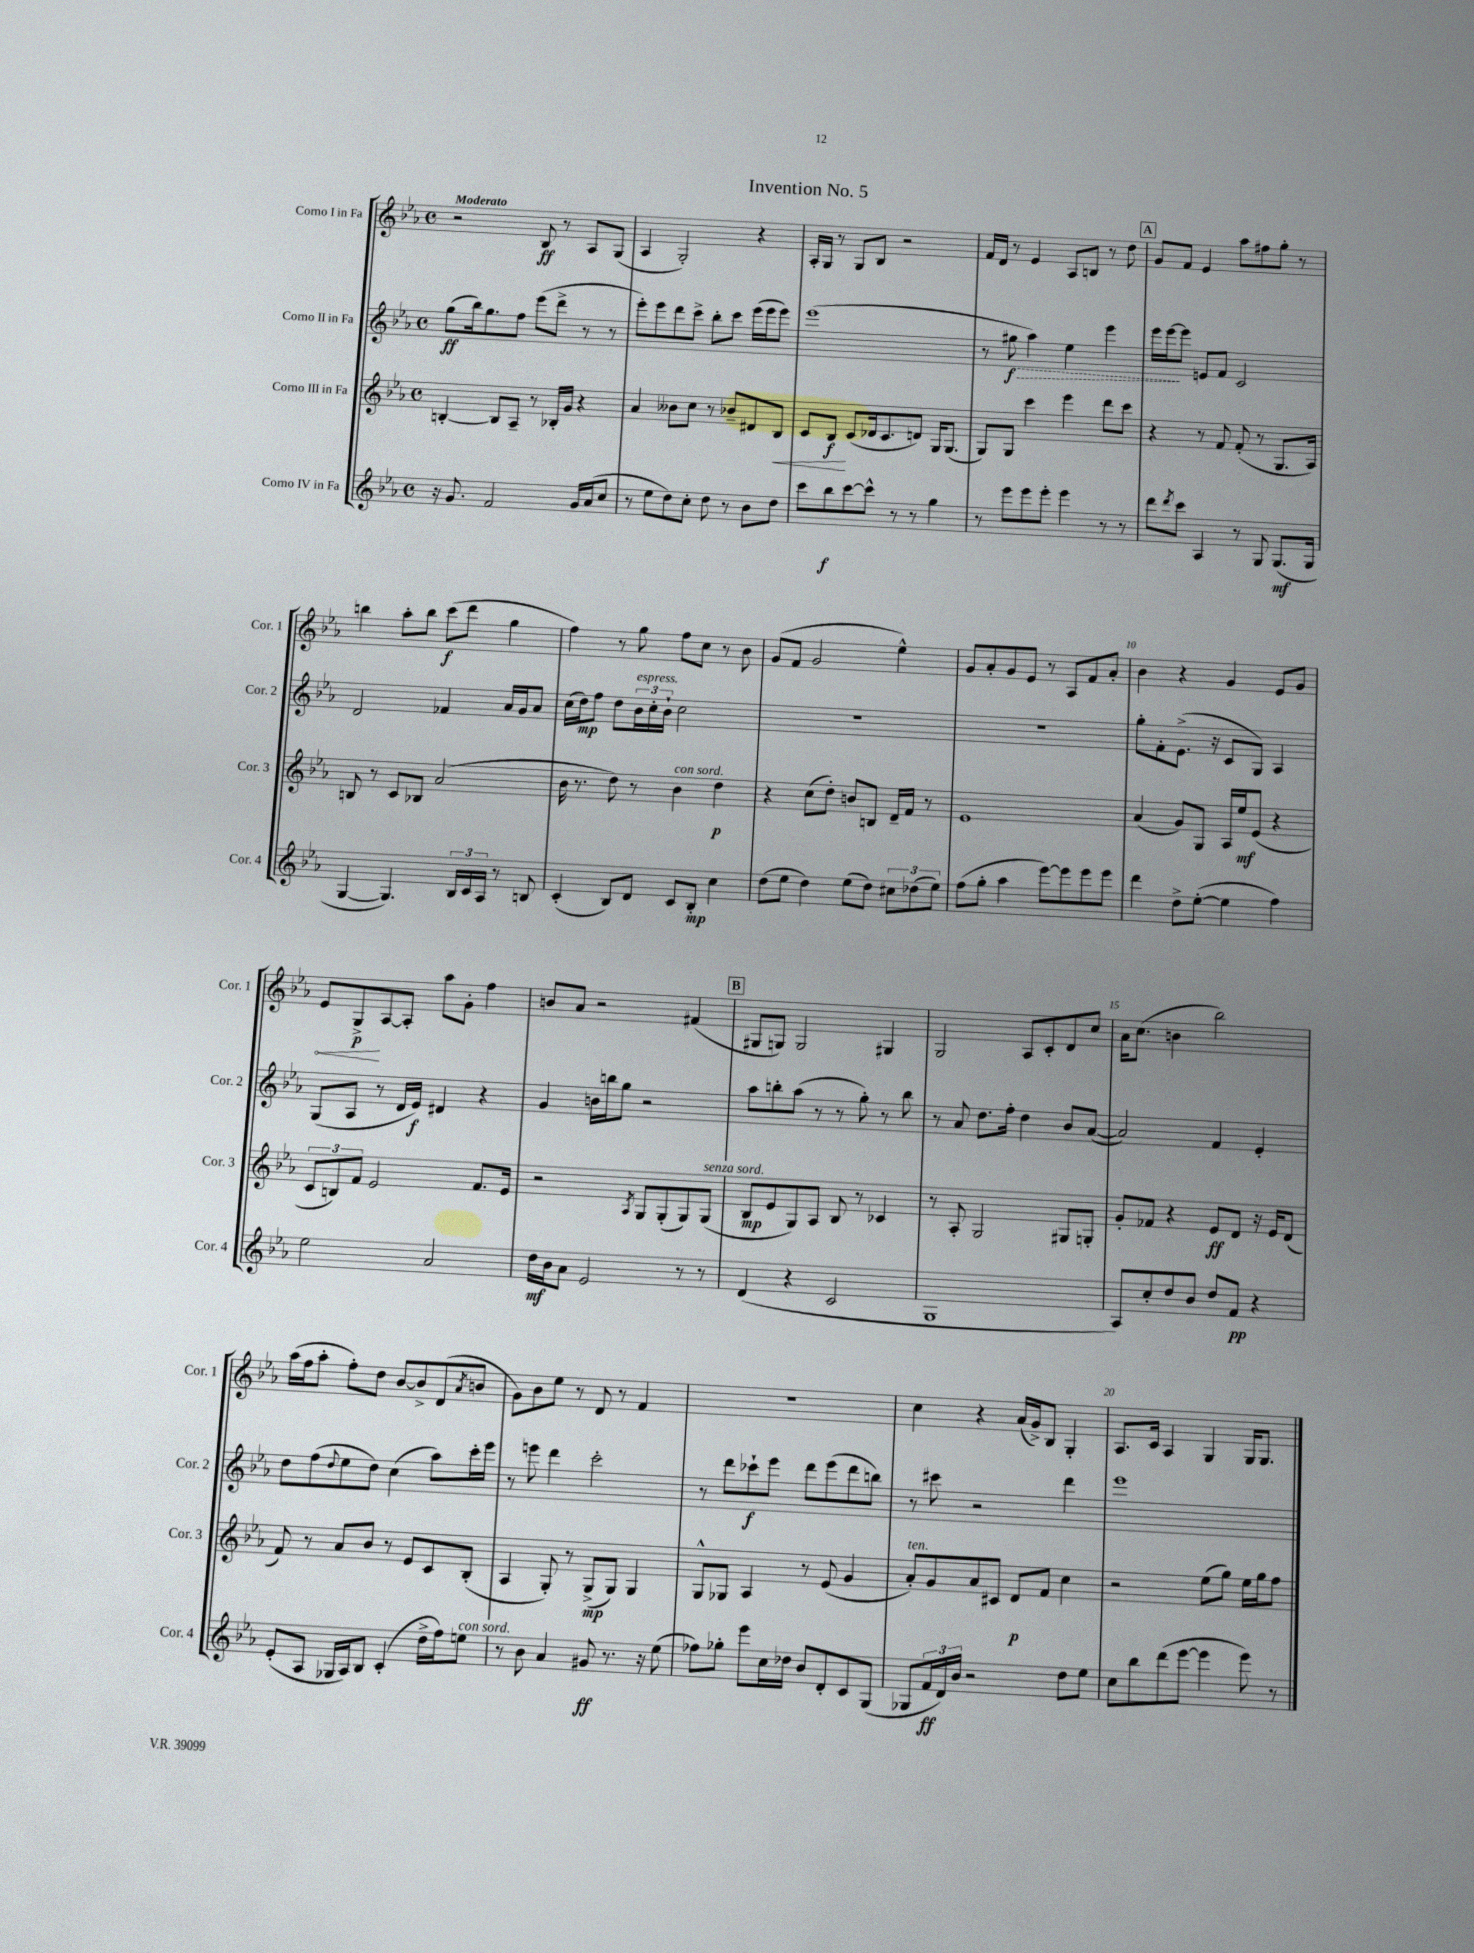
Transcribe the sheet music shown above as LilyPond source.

\header { title = "Invention No. 5" }
<<
\new StaffGroup <<
\new Staff = "s0" \with { instrumentName = "Corno I in Fa" shortInstrumentName = "Cor. 1" } {
    \clef treble \key ees \major \defaultTimeSignature \time 4/4 \tempo "Moderato"
    r2 bes8\ff r8 aes8 g8( |
    aes4 g2-.) r4 |
    aes16-. g16 r8 g8 bes8 r2 |
    f'16 d'16 r8 ees'4 aes8 b8 r8 d''8 |
    \mark \markup { \box "A" } g'8 f'8 ees'4 aes''8 fis''8 g''8-. r8 |
    b''4 aes''8-. b''8 c'''8\f( d'''8 g''4 |
    f''4) r8 g''8 f''8 c''8 r8 bes'8 |
    g'8( f'8 g'2 ees''4-^) |
    g'8 aes'8-. g'8 ees'8 r8 aes8 f'8 aes'8-. |
    bes'4 r4 g'4 ees'8 g'8 |
    \once \override Hairpin.circled-tip = ##t ees'8\< g8->\p\! aes8~ aes8-. aes''8 g'8-. f''4 |
    b'8 aes'8 r2 fis'4( |
    \mark \markup { \box "B" } gis8 g8) g2 gis4 |
    g2 aes8 c'8-. d'8 c''8 |
    aes'16 c''8.( b'4 bes''2) |
    aes''16( f''16 aes''8-. f''8-.) d''8 bes'8~ bes'8-> d'8( \acciaccatura { aes'8 } b'8 |
    g'8) bes'8 ees''8 r8 d'8 r8 f'4 |
    R1 |
    c''4 r4 aes'16( g'16->) bes8 g4-. |
    aes8. c'16 aes4 g4 g16 g8. \bar "|." |
}
\new Staff = "s1" \with { instrumentName = "Corno II in Fa" shortInstrumentName = "Cor. 2" } {
    \clef treble \key ees \major \defaultTimeSignature \time 4/4
    g''8\ff( bes''16) g''8. f''8 ees'''8( d'''8-> r8 r8 |
    ees'''8-.) ees'''8 d'''8 c'''8-> bes''8-. c'''8 ees'''16( ees'''16 ees'''8) |
    ees'''1( |
    r8 \once \override Hairpin.style = #'dashed-line gis''8\f\> aes''4) ees''4 ees'''4 |
    \mark \markup { \box "A" } ees'''16 ees'''16~\! ees'''8 e'8 f'8 c'2 |
    d'2 fes'4 aes'16 g'16 aes'8 |
    c''16( d''16\mp) f''8 d''8 \tuplet 3/2 { bes'16^\markup { \italic "espress." } c''16-. bes'16-! } c''2 |
    R1 |
    R1 |
    g''8-. f'8-. ees'8.->( r16 c'8 g8) aes4 |
    g8( aes8 r8 d'16 ees'16\f) dis'4 r4 |
    g'4 b'16 b''16 g''8 r2 |
    \mark \markup { \box "B" } aes''8 b''8-. aes''8( r8 r8 g''8-.) r8 b''8 |
    r8 aes'8 d''8. f''16-. d''4 bes'8 aes'8~( |
    aes'2) f'4 ees'4-. |
    d''8 f''8( \appoggiatura { d''8 } ees''8 d''8) c''4( aes''8) c'''16-. ees'''16 |
    r8 e'''8 d'''4 c'''2-. |
    r8 d'''8 ces'''8-!\f ees'''8 d'''8 ees'''8( d'''8 b''8) |
    r8 cis'''8 r2 d'''4 |
    ees'''1 \bar "|." |
}
\new Staff = "s2" \with { instrumentName = "Corno III in Fa" shortInstrumentName = "Cor. 3" } {
    \clef treble \key ees \major \defaultTimeSignature \time 4/4
    b4~-. b8 aes8-- r8 bes16-. g'16 r4 |
    aes'4 beses'8 c''8 r8 bes'8-- dis'8 bes8\< |
    c'8 bes8\f\! c'8( des'16 c'8. d'8) g16 g8.( |
    g8) g8 c'''4 ees'''4 d'''8 c'''8 |
    \mark \markup { \box "A" } r4 r8 f'8 f'8-.( r8 g8. aes16) |
    b8 r8 c'8 bes8 aes'2( |
    bes'16 r8. d''8) r8 bes'4^\markup { \italic "con sord." } d''4\p |
    r4 c''8( d''8-.) b'8 b8 d'16-- f'16 r8 |
    ees'1 |
    aes'4( g'8) g8 aes16 ees''16\mf ees'8( r4 |
    \tuplet 3/2 { c'8 b8) f'8 } ees'2 f'8. ees'16 |
    r2 \acciaccatura { aes8 } g8 g8-.( g8) g8^\markup { \italic "senza sord." }( |
    \mark \markup { \box "B" } bes8\mp ees'8 g8) aes8 bes8 r8 ces'4 |
    r8 aes8-. g2 gis8 g8-. |
    g'8-. fes'8 r4 ees'8\ff d'8 r16 ees'16 d'8( |
    f'8) r8 aes'8 bes'8 r8 ees'8 c'8 bes8-.( |
    aes4 g8-.) r8 g8->\mp( g8) g4 |
    g8-^ ges8 aes4 r8 ees'8( g'4 |
    aes'8-.^\markup { \italic "ten." }) g'8 aes'8 cis'8 d'8\p f'8 c''4 |
    r2 ees''8( g''8) ees''16 g''16 f''8 \bar "|." |
}
\new Staff = "s3" \with { instrumentName = "Corno IV in Fa" shortInstrumentName = "Cor. 4" } {
    \clef treble \key ees \major \defaultTimeSignature \time 4/4
    r16 g'8. f'2 g'16 aes'16( c''8 |
    r8 ees''8 d''8) c''8-. d''8 r8 bes'8 d''8 |
    c'''8 bes''8\f c'''8~ c'''8-^ r8 r8 g''4 |
    r8 ees'''8 ees'''8 ees'''8-. ees'''4 r8 r8 |
    \mark \markup { \box "A" } d'''8 \acciaccatura { d'''8 } c'''8 aes4 r8 g8 g8.\mf( g16 |
    g4~ g4.) \tuplet 3/2 { bes16 c'16 aes16 } r8 b8 |
    c'4-.( bes8) d'8 c'8 bes8-.\mp c''4 |
    d''8( ees''8 d''4) ees''8( d''8) \tuplet 3/2 { cis''8 des''8( ees''8) } |
    f''8( g''8-. aes''4 ees'''8~) ees'''8 ees'''8 ees'''8 |
    d'''4 d''8-> ees''8~-.( ees''4 f''4) |
    ees''2 aes'2 |
    d''16\mf bes'16 aes'8 ees'2 r8 r8 |
    \mark \markup { \box "B" } d'4( r4 c'2 |
    g1 |
    aes8) c''8-. d''8 bes'8 d''8 f'8\pp r4 |
    ees'8-.( aes8 ges16 aes16) bes8 c'4-.( d''16-> f''16) e''8^\markup { \italic "con sord." } |
    r8 bes'8 aes'4 gis'8\ff r8. r16 ees''8( |
    fes''8) ges''8-. ees'''8 c''16 des''16 bes'8 d'8-. c'8 g8( |
    ges8 \tuplet 3/2 { f'16\ff d'16) bes'16 } r2 d''8 ees''8 |
    c''8 bes''8 d'''8( ees'''8~ ees'''4 ees'''8) r8 \bar "|." |
}
>>
>>
\layout { \context { \Score \override BarNumber.break-visibility = ##(#f #t #t) barNumberVisibility = #(every-nth-bar-number-visible 5) } }
